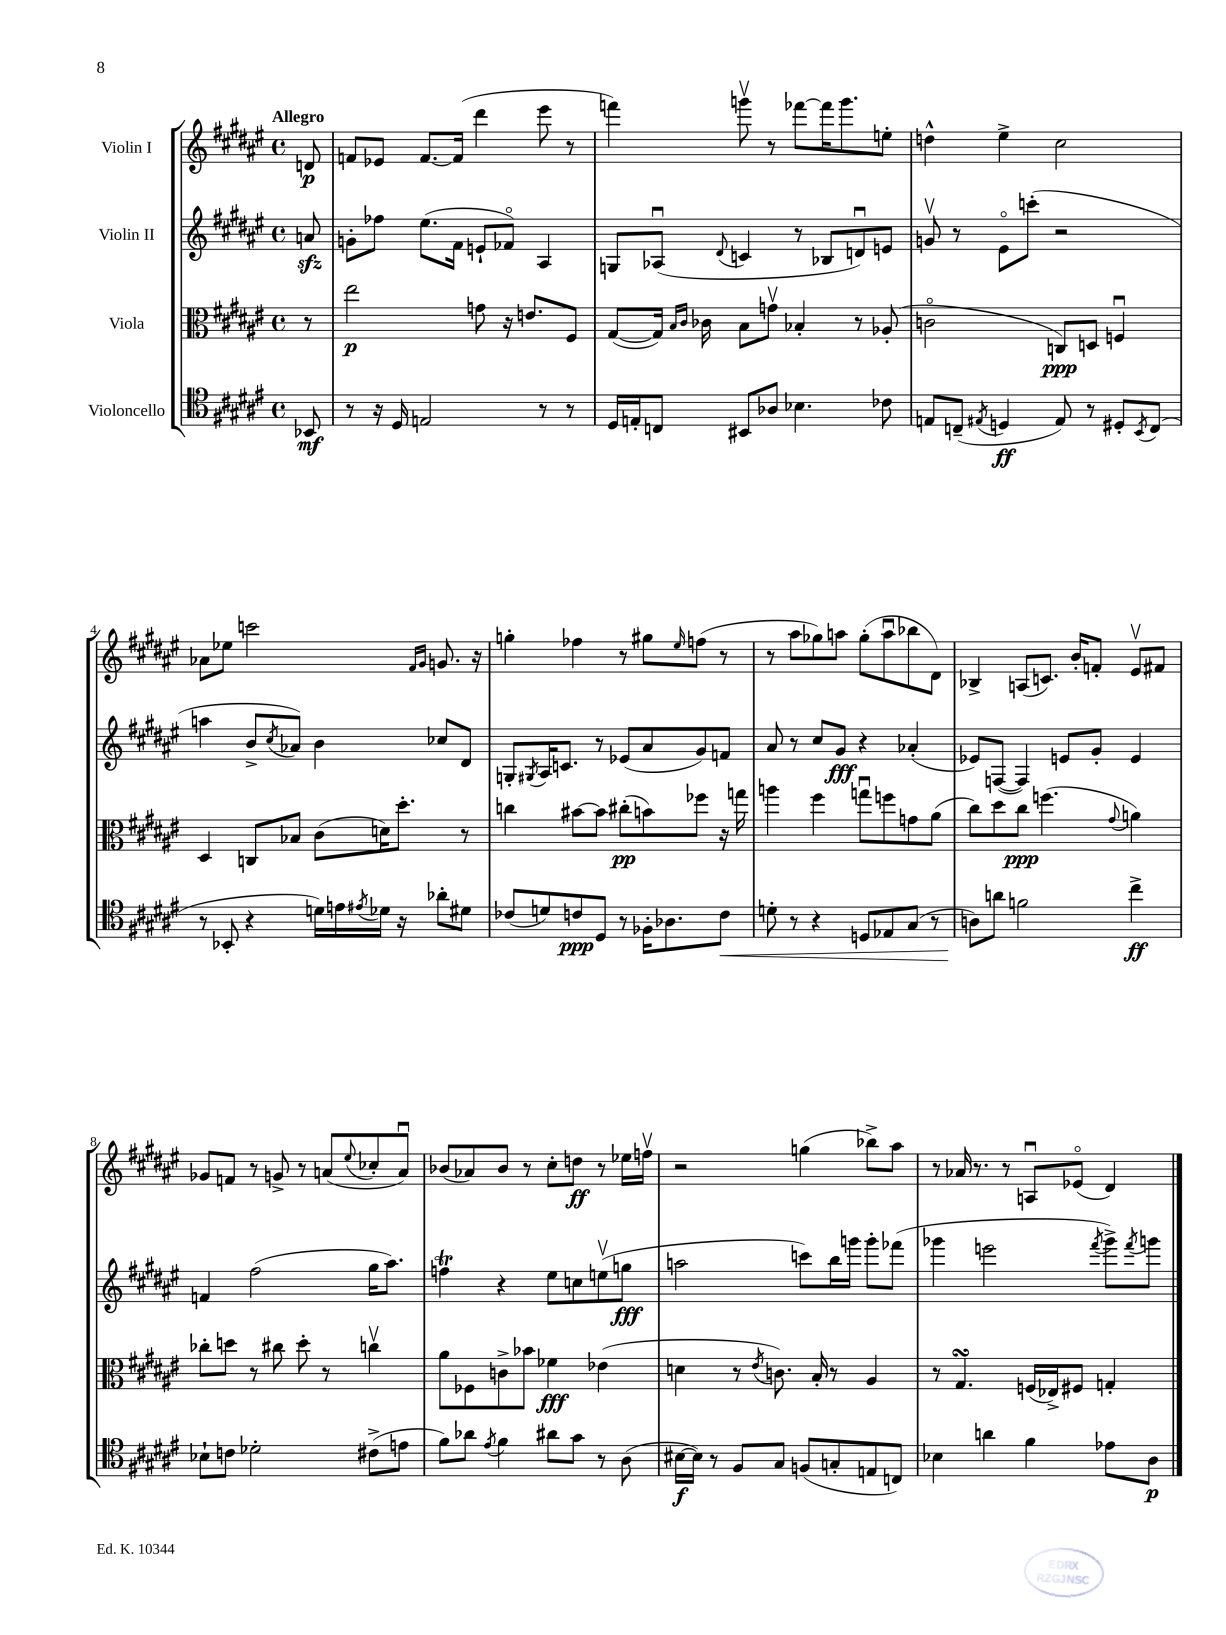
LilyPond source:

<<
\new StaffGroup <<
\new Staff = "s0" \with { instrumentName = "Violin I" } {
    \clef treble \key fis \major \defaultTimeSignature \time 4/4 \partial 8 \tempo "Allegro"
    d'8\p |
    f'8 ees'8 f'8.~ f'16( dis'''4 eis'''8 r8 |
    f'''4) g'''8\upbow r8 fes'''8~ fes'''16 g'''8. e''8-. |
    d''4-^ eis''4-> cis''2 |
    aes'8 ees''8 c'''2 \grace { fis'16 gis'16 } g'8. r16 |
    g''4-. fes''4 r8 gis''8 \grace { eis''16 } f''8( r8 |
    r8 ais''8 ges''8) a''8 ges''8-.( a''8\downbow bes''8 dis'8) |
    bes4-> a8( c'8.) b'16-. f'8-. eis'8\upbow fis'8 |
    ges'8 f'8 r8 g'8-> r8 a'8( \appoggiatura { eis''8 } ces''8-. a'8\downbow) |
    bes'8( aes'8) bes'8 r8 cis''8-. d''8\ff r8 ees''16 f''16\upbow |
    r2 g''4( bes''8->) ais''8 |
    r8 aes'16 r8. r8 a8\downbow ees'8\flageolet( dis'4) \bar "|." |
}
\new Staff = "s1" \with { instrumentName = "Violin II" } {
    \clef treble \key fis \major \defaultTimeSignature \time 4/4 \partial 8
    a'8\sfz |
    g'8-. fes''8 eis''8.( fis'16 e'8-! fes'8\flageolet) ais4 |
    g8 aes8\downbow( \appoggiatura { dis'8 } c'4 r8 bes8 d'8\downbow) e'8 |
    g'8\upbow r8 eis'8\flageolet c'''8-.( r2 |
    a''4 b'8-> \acciaccatura { cis''8 } aes'8) b'4 ces''8 dis'8 |
    g8-. \acciaccatura { gis8 } ais16 c'8. r8 ees'8( ais'8 gis'8) f'8 |
    ais'8 r8 cis''8 gis'8\fff r4 aes'4-.( |
    ees'8) f8~( f4) e'8 gis'8-. e'4 |
    f'4 fis''2( gis''16 ais''8.) |
    f''4\trill r4 eis''8 c''8 e''8\upbow( g''8\fff |
    a''2 c'''8) b''16 g'''16 g'''8-. fes'''8( |
    ges'''4 e'''2 \acciaccatura { fis'''8 } ges'''8->) \acciaccatura { fis'''8 } g'''8 \bar "|." |
}
\new Staff = "s2" \with { instrumentName = "Viola" } {
    \clef alto \key fis \major \defaultTimeSignature \time 4/4 \partial 8
    r8 |
    eis''2\p g'8 r16 e'8. fis8 |
    gis8~( gis16) \grace { b16 cis'16 } ces'16 b8 g'8\upbow bes4-. r8 aes8-.( |
    c'2\flageolet c8\ppp) d8 f4\downbow |
    dis4 c8 bes8 cis'8( d'16) dis''8.-. r8 |
    c''4 bis'8~ bis'8 cis''8-.\pp( b'8) fes''8 r16 g''16 |
    a''4 fis''4 g''8\downbow f''8 g'8 ais'8( |
    cis''8) dis''8 cis''8\ppp f''4.( \appoggiatura { gis'8 } a'4) |
    ces''8-. d''8 r8 cis''8 d''8-. r8 c''4\upbow |
    ais'8 fes8 c'8-> bes'8 fes'4\fff ees'4( |
    d'4 r8 \acciaccatura { eis'8 } c'8.) b16-. r8 ais4 |
    r8 gis4.\turn f16( ees16->) fis8 g4-. \bar "|." |
}
\new Staff = "s3" \with { instrumentName = "Violoncello" } {
    \clef tenor \key fis \major \defaultTimeSignature \time 4/4 \partial 8
    bes,8\mf |
    r8 r16 dis16 e2 r8 r8 |
    dis16 e16-. c8 bis,8 aes8 bes4. ces'8 |
    e8 c8--( \acciaccatura { eis8 } d4\ff eis8) r8 dis8-. \acciaccatura { b,8 } c8( |
    r8 bes,8-. r4 d'16) e'16 \acciaccatura { eis'8 } des'16 r16 aes'8-. dis'8 |
    ces'8( d'8) c'8\ppp dis8 r8 fes16-. aes8. c'8\< |
    d'8-. r8 r4 d8 ees8 gis8( r8 |
    a8\!) a'8 f'2 cis''4->\ff |
    bes8-! c'8 des'2-. cis'8->( e'8 |
    fis'8) aes'8 \acciaccatura { eis'8 } fis'4 ais'8 gis'8 r8 ais8( |
    bis16~\f bis16) r8 fis8 gis8 f8( g8-. e8 c8) |
    bes4 a'4 fis'4 ees'8 ais8\p \bar "|." |
}
>>
>>
